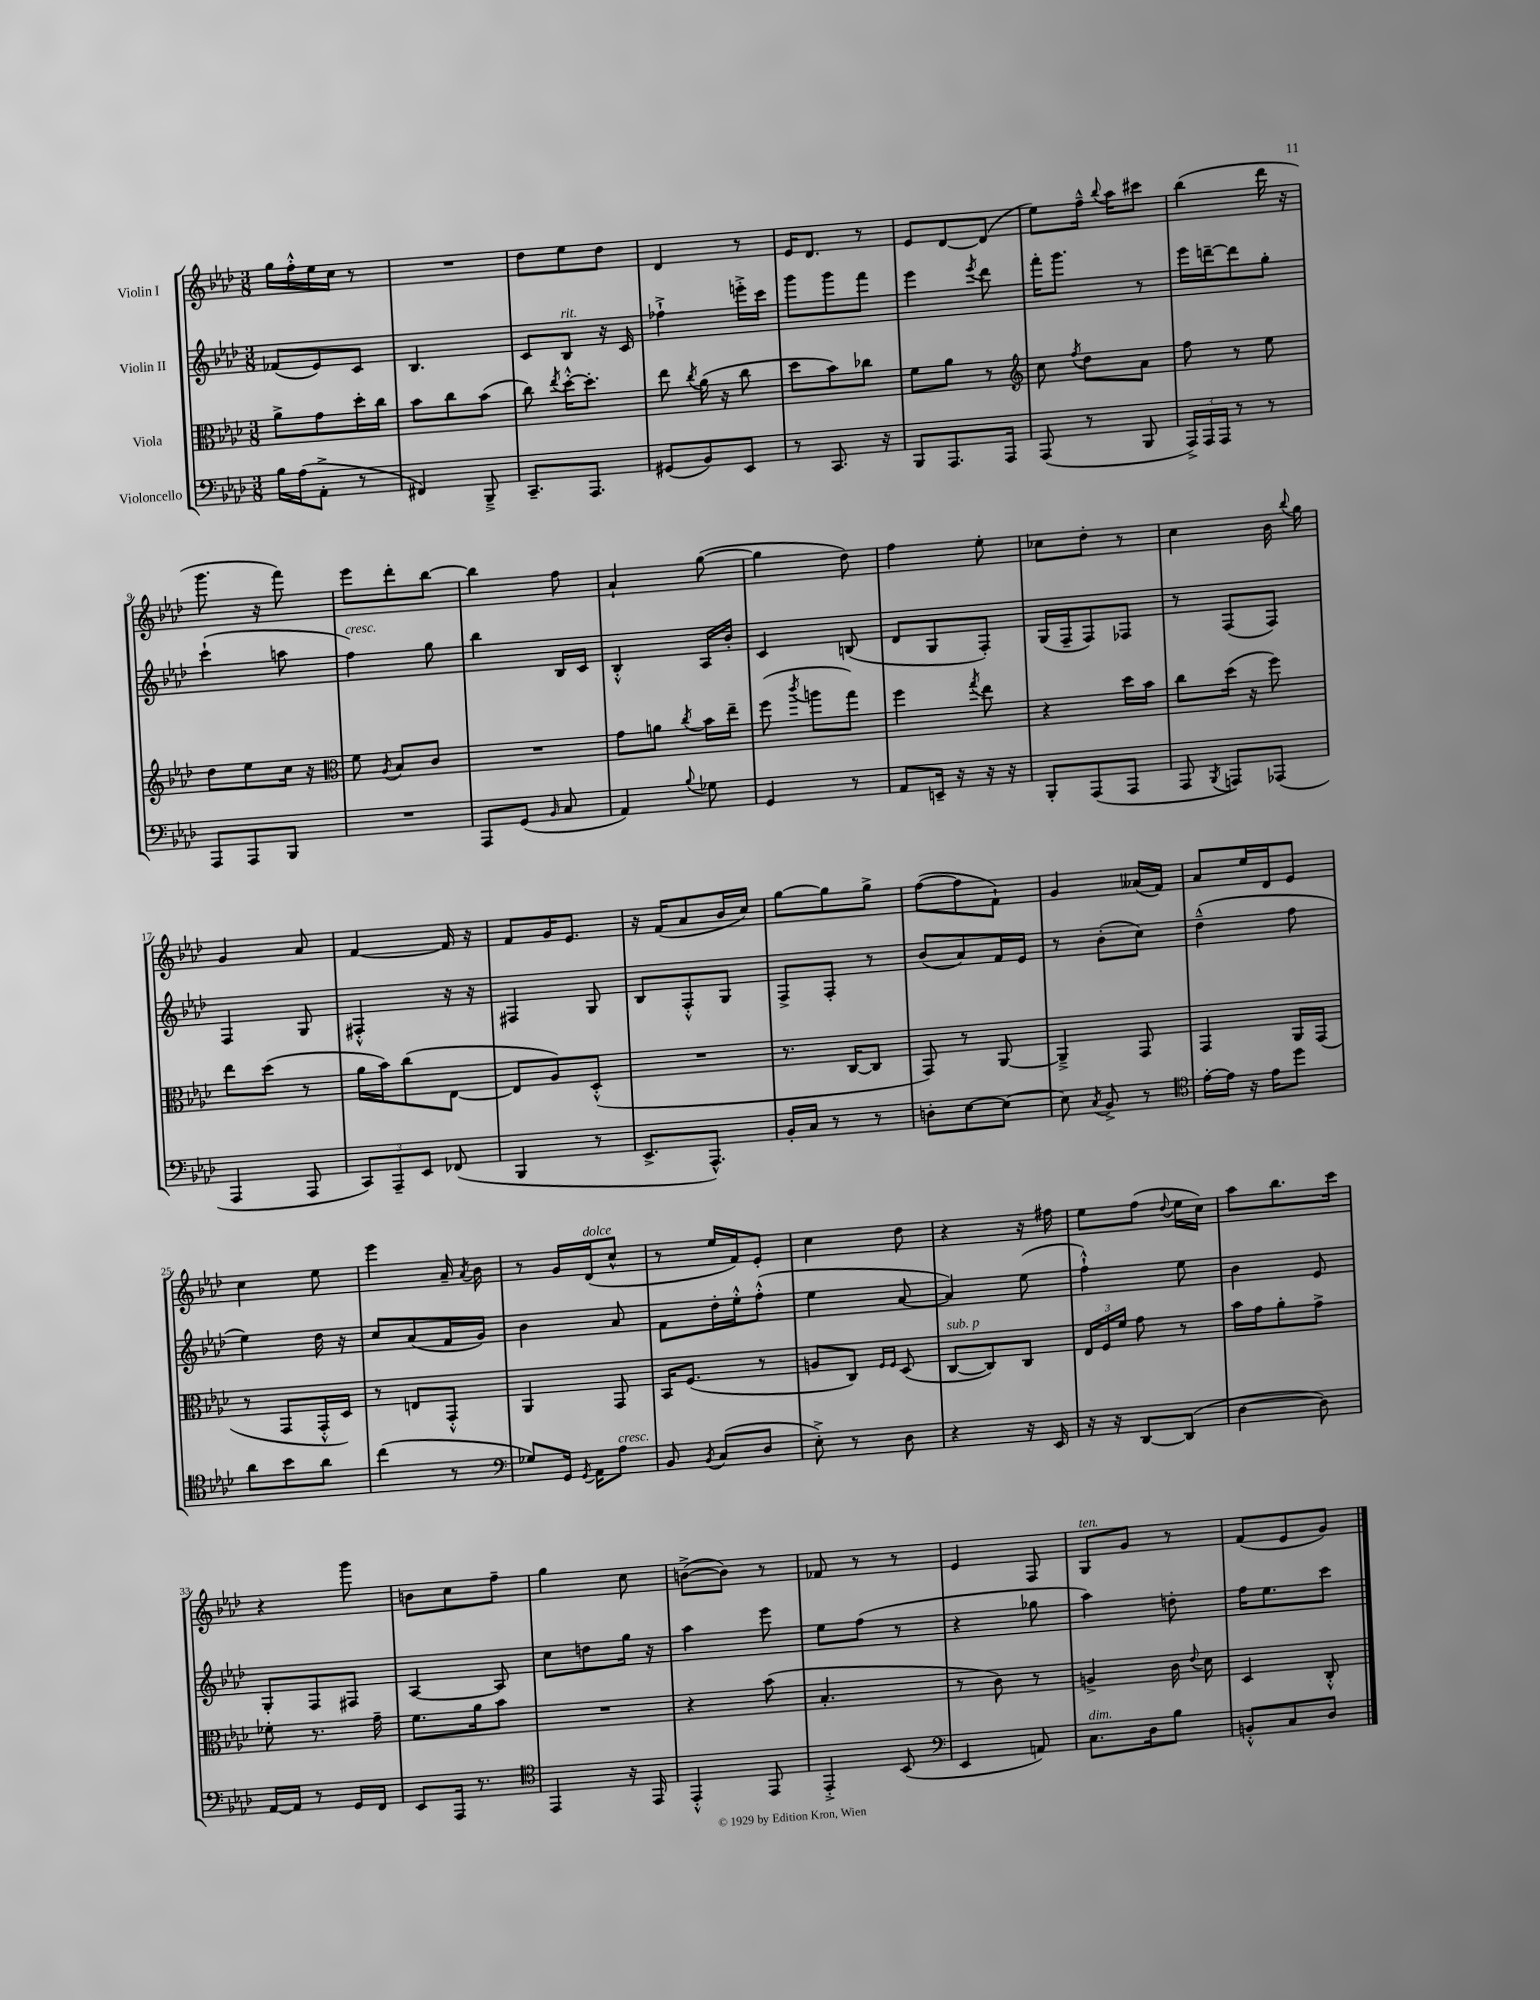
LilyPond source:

<<
\new StaffGroup <<
\new Staff = "s0" \with { instrumentName = "Violin I" } {
    \clef treble \key aes \major \numericTimeSignature \time 3/8
    \autoBeamOff g''16[ f''16-.-^ ees''16 c''16] r8 |
    R4. |
    des''8[ ees''8 des''8] |
    des'4 r8 |
    ees'16[ des'8.] r8 |
    ees'8[ des'8~ des'8]( |
    ees''8[) f''16]---^ \appoggiatura { bes''8 } aes''16[ cis'''8] |
    bes''4( des'''16 r16 |
    g'''8. r16 f'''8) |
    ees'''8[ des'''8-. bes''8]~ |
    bes''4 f''8 |
    aes'4-! g''8~( |
    g''4 des''8) |
    f''4 ees''8-. |
    ces''8[ des''8]-. r8 |
    c''4 bes'16 \appoggiatura { bes''8 } g''16 |
    g'4 aes'8 |
    f'4~ f'16 r16 |
    f'8[ g'16 ees'8.] |
    r16 f'16[( aes'8 bes'16 c''16]) |
    g''8[~ g''8 g''8]-> |
    f''8[~( f''8 f'8]-!) |
    g'4 aeses'16[( f'16]) |
    aes'8[ ees''16 des'16 ees'8] |
    c''4 ees''8 |
    ees'''4 aes'16-- \acciaccatura { aes'8 } bes'16 |
    r8 g'16[ des'16^\markup { \italic "dolce" }( c''8]-^ |
    r8 ees''16[ f'16) ees'8]-. |
    c''4 des''8 |
    r4 r16 fis''16 |
    ees''8[ f''8]( \appoggiatura { des''8 } ees''16[ c''16]) |
    aes''8[ bes''8. c'''16] |
    r4 g'''8 |
    b'8[ c''8 f''8]-- |
    g''4 c''8 |
    b'8[~->( b'8]) r8 |
    fes'8 r8 r8 |
    ees'4 f8 |
    g8[^\markup { \italic "ten." } g'8] r8 |
    f'8[( ees'8 g'8]) \bar "|." |
}
\new Staff = "s1" \with { instrumentName = "Violin II" } {
    \clef treble \key aes \major \numericTimeSignature \time 3/8
    \autoBeamOff fes'8[( ees'8) c'8] |
    bes4. |
    c'8[ bes8]^\markup { \italic "rit." } r16 c'16 |
    fes''4-!-> e'''16[-.-> c'''16] |
    g'''8[ g'''8 f'''8] |
    ees'''4 \acciaccatura { ees'''8 } des'''8 |
    f'''16[-. g'''8.] r8 |
    ees'''16[ d'''16~-- d'''8 g''8]-. |
    c'''4-!( a''8 |
    f''4^\markup { \italic "cresc." }) g''8 |
    bes''4 bes16[ c'16] |
    bes4-.-^ aes16[ bes'16]-. |
    c'4 b8( |
    des'8[ g8 f8]-.) |
    g16[( f16-- f8) fes8] |
    r8 f8[( f8]) |
    f4 g8 |
    fis4-.-^ r16 r16 |
    fis4 g8 |
    bes8[ f8-.-^ g8] |
    f8[-> f8]-. r8 |
    bes'8[( aes'8) f'16 ees'16] |
    r8 bes'8[-.( c''8]) |
    des''4---^( f''8 |
    ees''4) des''16 r16 |
    c''8[ aes'8( f'16 g'16]) |
    bes'4 aes'8 |
    f'8[ des''16-. ees''16-.-^ f''8]-.-^( |
    ees''4 aes'8~ |
    aes'4) ees''8( |
    f''4-!-^) ees''8 |
    bes'4 ees'8 |
    g8[-. f8 fis8] |
    aes4~ aes8 |
    c''8[ d''8 g''16] r16 |
    aes''4 ees'''8 |
    ees''8[ f''8]( r8 |
    r4 ges''8 |
    aes''4) d''8-. |
    f''16[ ees''8. c'''8] \bar "|." |
}
\new Staff = "s2" \with { instrumentName = "Viola" } {
    \clef alto \key aes \major \numericTimeSignature \time 3/8
    \autoBeamOff aes'8[-> g'8 des''16-. c''16] |
    bes'8[ c''8 bes'8]( |
    c''8) \acciaccatura { ees''8 } des''16[~-.-^ des''8.]-. |
    ees''8 \acciaccatura { c''8 } aes'16( r16 c''8 |
    des''8[ bes'8) ces''8] |
    f'8[ aes'8] r8 |
    \clef treble c''8 \acciaccatura { f''8 } des''8[ aes'8] |
    f''8 r8 ees''8 |
    des''8[ ees''8 c''16] r16 |
    \clef alto f'8 \acciaccatura { aes8 } bes8[ c'8] |
    R4. |
    g'8[ a'8] \acciaccatura { c''8 } bes'16[ ees''16]-- |
    f''8( \acciaccatura { c'''8 } a''8[ g''8]) |
    f''4 \acciaccatura { g''8 } ees''8 |
    r4 des''16[ bes'16] |
    c''8[ des''16]( r16 f''8) |
    ees''8[ des''8]( r8 |
    aes'16[ bes'16) c''8( ees8]~ |
    ees8[ aes8) des8]-.-^( |
    R4. |
    r8. c16[~ c8] |
    g,8) r8 aes,8~ |
    aes,4---> g,8 |
    g,4 aes,16[ g,16]( |
    r8 g,8[ g,16-.-^ des16]) |
    r8 e8[ g,8]-.-^ |
    aes,4 g,8 |
    bes,16[ f8.]( r8 |
    a8[ c8]) \grace { f16[ f16] } des8( |
    c8[~^\markup { \italic "sub. p" } c8) c8] |
    \tuplet 3/2 { ees16[ f16 f'16] } g'8 r8 |
    bes'16[ g'16 aes'8-. g'8]-> |
    fes'8-. r8. g'16-- |
    f'8.[ aes'16 bes'8] |
    R4. |
    r4 bes'8( |
    bes4.-. |
    r8 c'8) r8 |
    a4-> c'16 \appoggiatura { ees'8 } des'16 |
    des4 c8-.-^ \bar "|." |
}
\new Staff = "s3" \with { instrumentName = "Violoncello" } {
    \clef bass \key aes \major \numericTimeSignature \time 3/8
    \autoBeamOff bes16[ aes16( aes,8]-.-> r8 |
    fis,4) bes,,8---> |
    c,8.[-- aes,,8.] |
    gis,8[( bes,8) ees,8] |
    r8 c,8. r16 |
    bes,,8[ aes,,8. aes,,16] |
    aes,,8( r8 bes,,8 |
    \tuplet 3/2 { aes,,16[->) aes,,16 aes,,16] } r8 r8 |
    aes,,8[ aes,,8 bes,,8] |
    R4. |
    aes,,8[ g,8]( \grace { bes,16 } c8 |
    aes,4) \appoggiatura { bes8 } ges8 |
    g,4 r8 |
    aes,8[ e,16]-- r16 r16 r16 |
    bes,,8[-. aes,,8( aes,,8] |
    aes,,8 \acciaccatura { bes,,8 } a,,8[) aes,,8]( |
    aes,,4 aes,,8 |
    \tuplet 3/2 { c,8[) aes,,8-- ees,8] } fes,8( |
    bes,,4 r8 |
    ees,8.[-> aes,,8.]-^) |
    bes,16[-. c16] r8 r8 |
    d8[-. ees8~ ees8]~ |
    ees8 \acciaccatura { c8 } bes,8-> r8 |
    \clef tenor ees'16[~-. ees'16] r16 ees'16[ des''8] |
    aes'8[ bes'8 aes'8] |
    c''4( r8 |
    \clef bass ges8[) g,16] \acciaccatura { g,8 } aes,16[ aes8]^\markup { \italic "cresc." } |
    bes,8 \acciaccatura { bes,8 } c8[( des8] |
    ees8-.->) r8 des8 |
    r4 r16 ees,16 |
    r16 r16 des,8[~ des,8]( |
    des4~ des8) |
    aes,16[~ aes,16] r8 g,16[ f,16] |
    ees,8[ aes,,16] r8. |
    \clef tenor ees,4 r16 ees,16 |
    ees,4-.-^ ees,8 |
    ees,4-.-> bes,8( |
    \clef bass ees,4 a,8) |
    c8.[^\markup { \italic "dim." } des16 bes8] |
    b,8[-.-^ c8 des8] \bar "|." |
}
>>
>>
